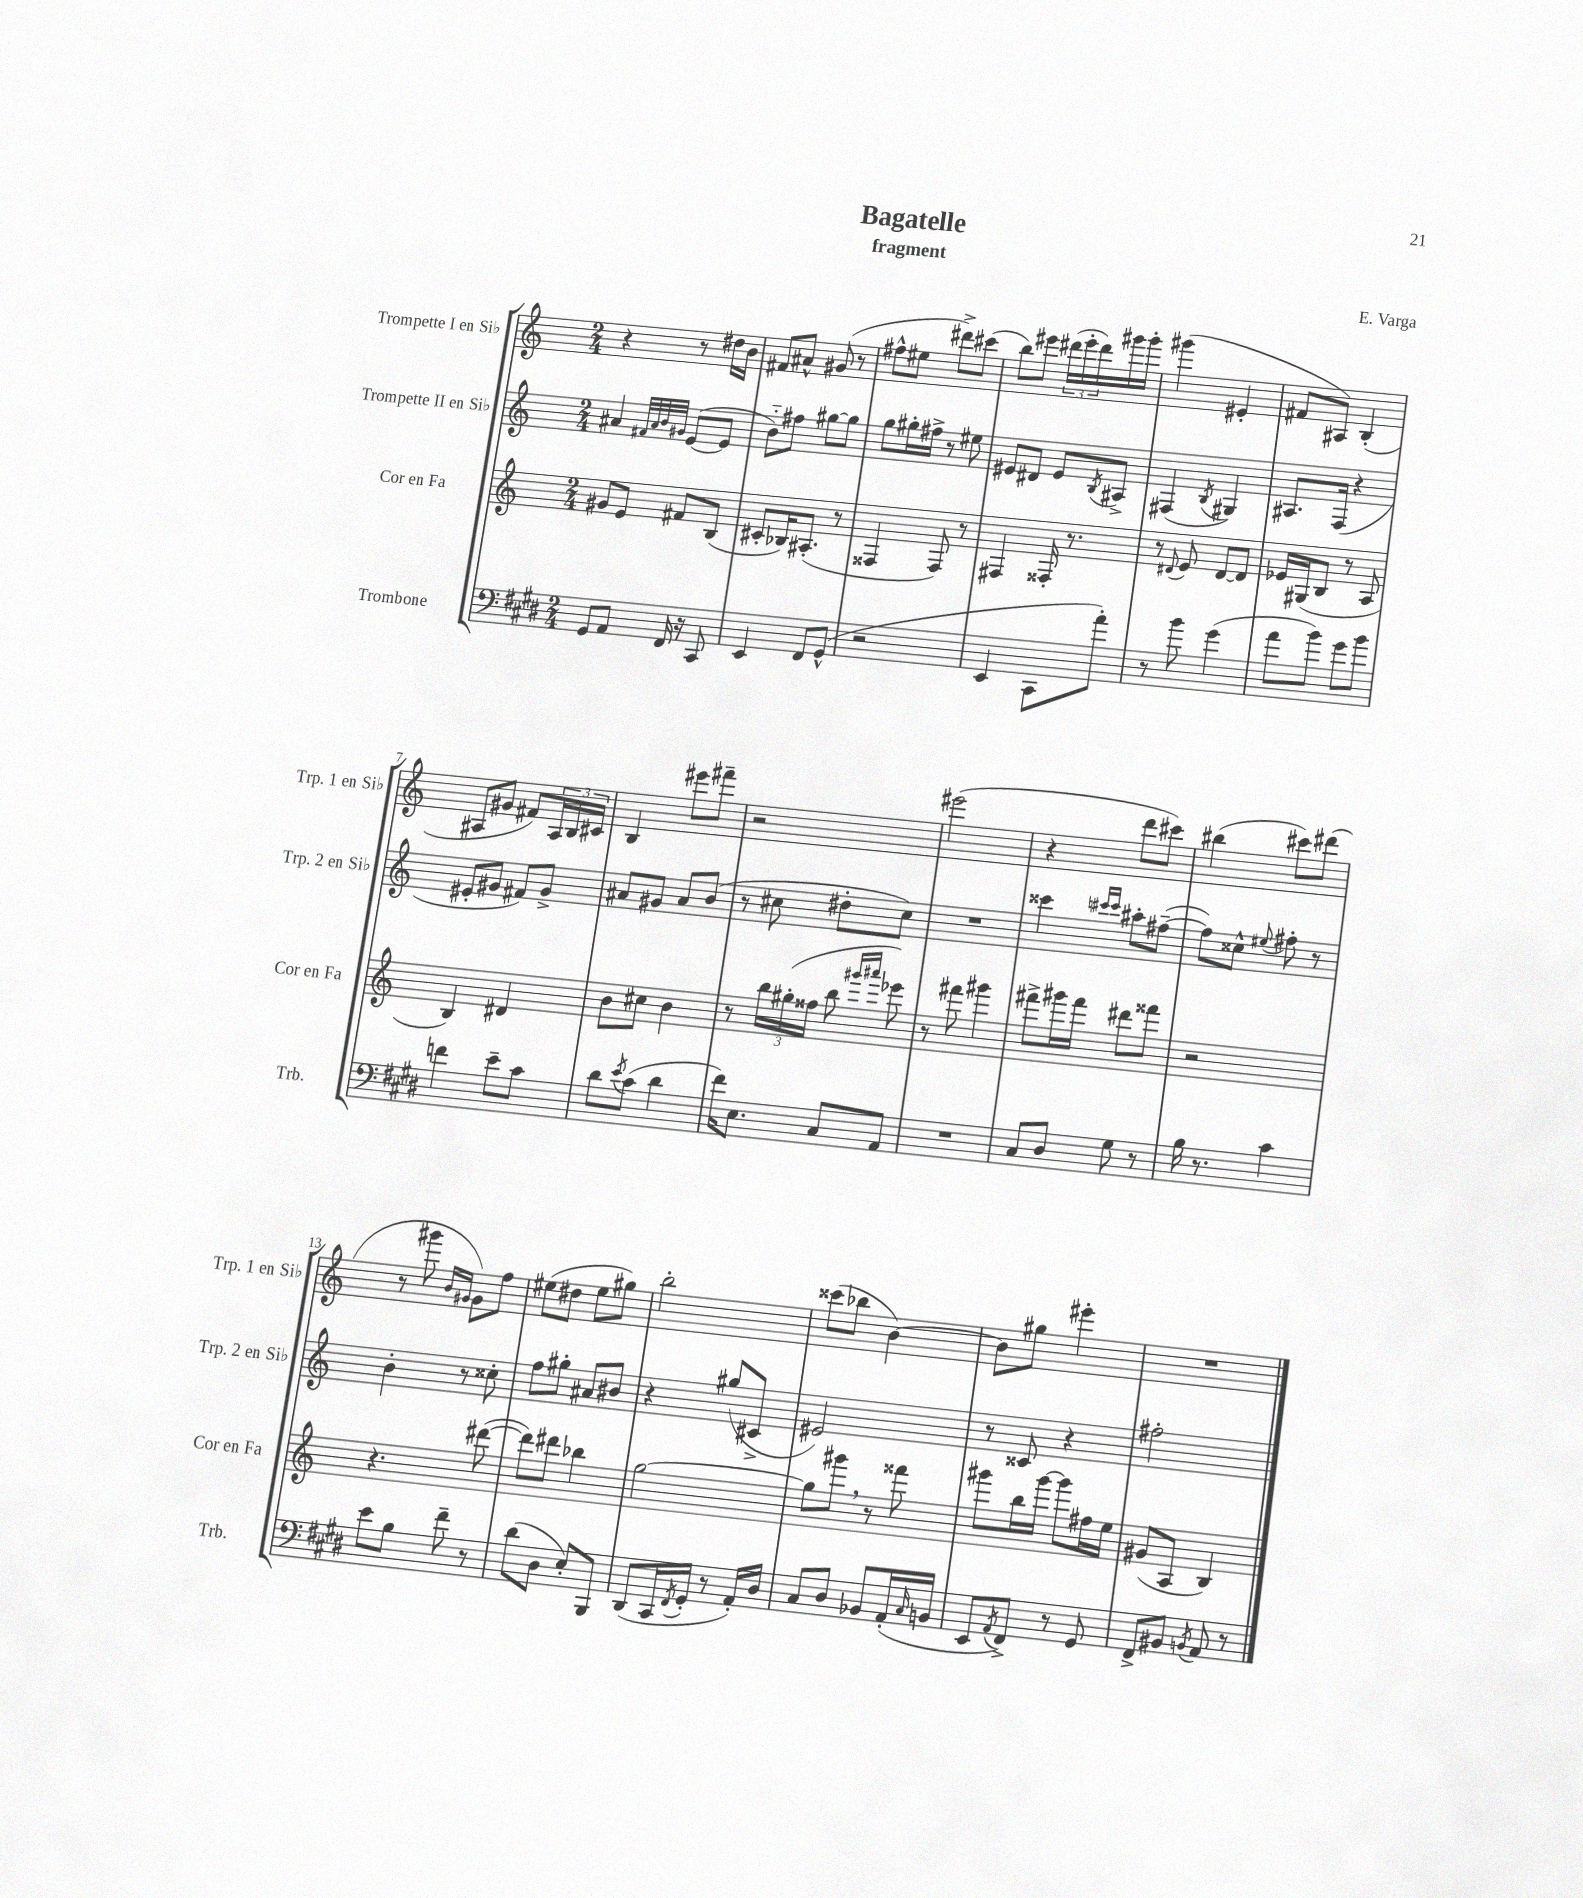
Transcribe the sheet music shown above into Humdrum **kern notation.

**kern	**kern	**kern	**kern
*staff4	*staff3	*staff2	*staff1
*clefF4	*clefG2	*clefG2	*clefG2
*k[f#c#g#d#]	*k[]	*k[]	*k[]
*M2/4	*M2/4	*M2/4	*M2/4
8GG#	8g#	4a#	4r
8AA	8e	.	.
.	.	32qqf#	.
.	.	32qqa#	.
.	.	32qqb	.
.	.	32qqg#	.
16FF#	8f#	([8e	8r
16r	.	.	.
8CC#	(8B	8e]	16dd#
.	.	.	16b
=	=	=	=
4EE	8c#'	8b'~)	8f#
.	16B-)	8ff#	8a#^^
.	(8.A#'	.	.
8FF#	.	[8gg#	(8g#
(8GG#^^	8r	8gg#]	8r
=	=	=	=
2r	4F##	8gg	8ff#^^
.	.	16gg#'	8ee#
.	.	16ff#^	.
.	8F##)	8r	8ddd#^)
.	8r	8ee#	(8ccc#
=	=	=	=
4EE	4F#	8e#	8bb)
.	.	8d#	8eee#
8CC#	16F##'	8e#	(24ddd#
.	.	.	24eee#'
.	8.r	.	.
.	.	.	24ddd#)
.	.	8qB	.
8a')	.	8A#^	16ggg#
.	.	.	16ggg#'
=	=	=	=
8r	8r	(4F#	(4ggg#
.	8qqd#	.	.
8b	8e	.	.
.	.	8qB	.
(4g#	[8d#	4G#)	4e#'
.	8d#]	.	.
=	=	=	=
8a	16e-	8.A#	8f#
.	(16G#	.	.
8b)	8B	.	8A#)
.	.	(16F	.
8g#	8r	4r	(4B'
8b	8A	.	.
=	=	=	=
4f	4B)	8e#'	8A#
.	.	8g#	8g#
8e~	4d#	8f#)	8f#)
8c#	.	8g#^	24A#
.	.	.	24B
.	.	.	24c#
=	=	=	=
8d#	8b	8a#	4B
8qe	.	.	.
(8c#	8cc#	8g#	.
4d#	4b	8a#	8eee#
.	.	(8b	8fff#~
=	=	=	=
16f#)	8r	8r	2r
8.E	.	.	.
.	24bb	8cc#	.
.	(24gg#'	.	.
.	24ff##	.	.
8C#	8bb	8dd#'	.
.	16qqggg#	.	.
.	16qqaaa#	.	.
8AA	8eee-)	8cc#)	.
=	=	=	=
2r	8r	2r	(2eee#
.	8fff#	.	.
.	4ggg#	.	.
=	=	=	=
8C#	8fff#^	4ccc##	4r
8D#	16ggg#	.	.
.	16fff#	.	.
.	.	16qqccc#	.
.	.	16qqccc#	.
8G#	8ddd#	8aa#'	8ddd
8r	8fff##	([8ff#~	8ccc#)
=	=	=	=
16B	2r	8ff#])	(4bb#
8.r	.	.	.
.	.	8cc##^^	.
.	.	8qqee#	.
4c#	.	8ff#'	8ccc#)
.	.	8r	(8ddd#
=	=	=	=
8e	4.r	4b'	8r
8B	.	.	8ggg#
.	.	.	16qqb
.	.	.	16qqg#
8f#~	.	8r	8g#)
8r	([8ddd#	8cc##'	8ff
=	=	=	=
(8d#	8ddd#])	8ff	(8ee#
8D#	8ddd#	8gg#'	8dd#
8E')	4bb-	8a#	8ee#
8BBB	.	8b#	8gg#)
=	=	=	=
(8DD#	[2gg	4r	2bb'
16CC#	.	.	.
8qFF#	.	.	.
16GG#'	.	.	.
8r	.	(8gg#	.
16AA')	.	8c#^	.
16D#	.	.	.
=	=	=	=
8C#	8gg]	2e#)	(8ccc##
8D#	8ggg#	.	8bb-
8BB-	8r	.	[4b)
(16AA'	8fff##	.	.
16qqC#	.	.	.
16BB	.	.	.
=	=	=	=
8EE	8ggg#	8r	8b]
8qAA	.	.	.
8FF#^)	16bb	8c##	8gg#
.	[16ggg#	.	.
8r	8ggg#]	4r	4eee#'
8GG#	16ff#	.	.
.	16ee	.	.
=	=	=	=
8FF#^	(8g#	2ff#'	2r
8BB#	8A	.	.
8qBB	.	.	.
8AA	4B)	.	.
8r	.	.	.
==	==	==	==
*-	*-	*-	*-
